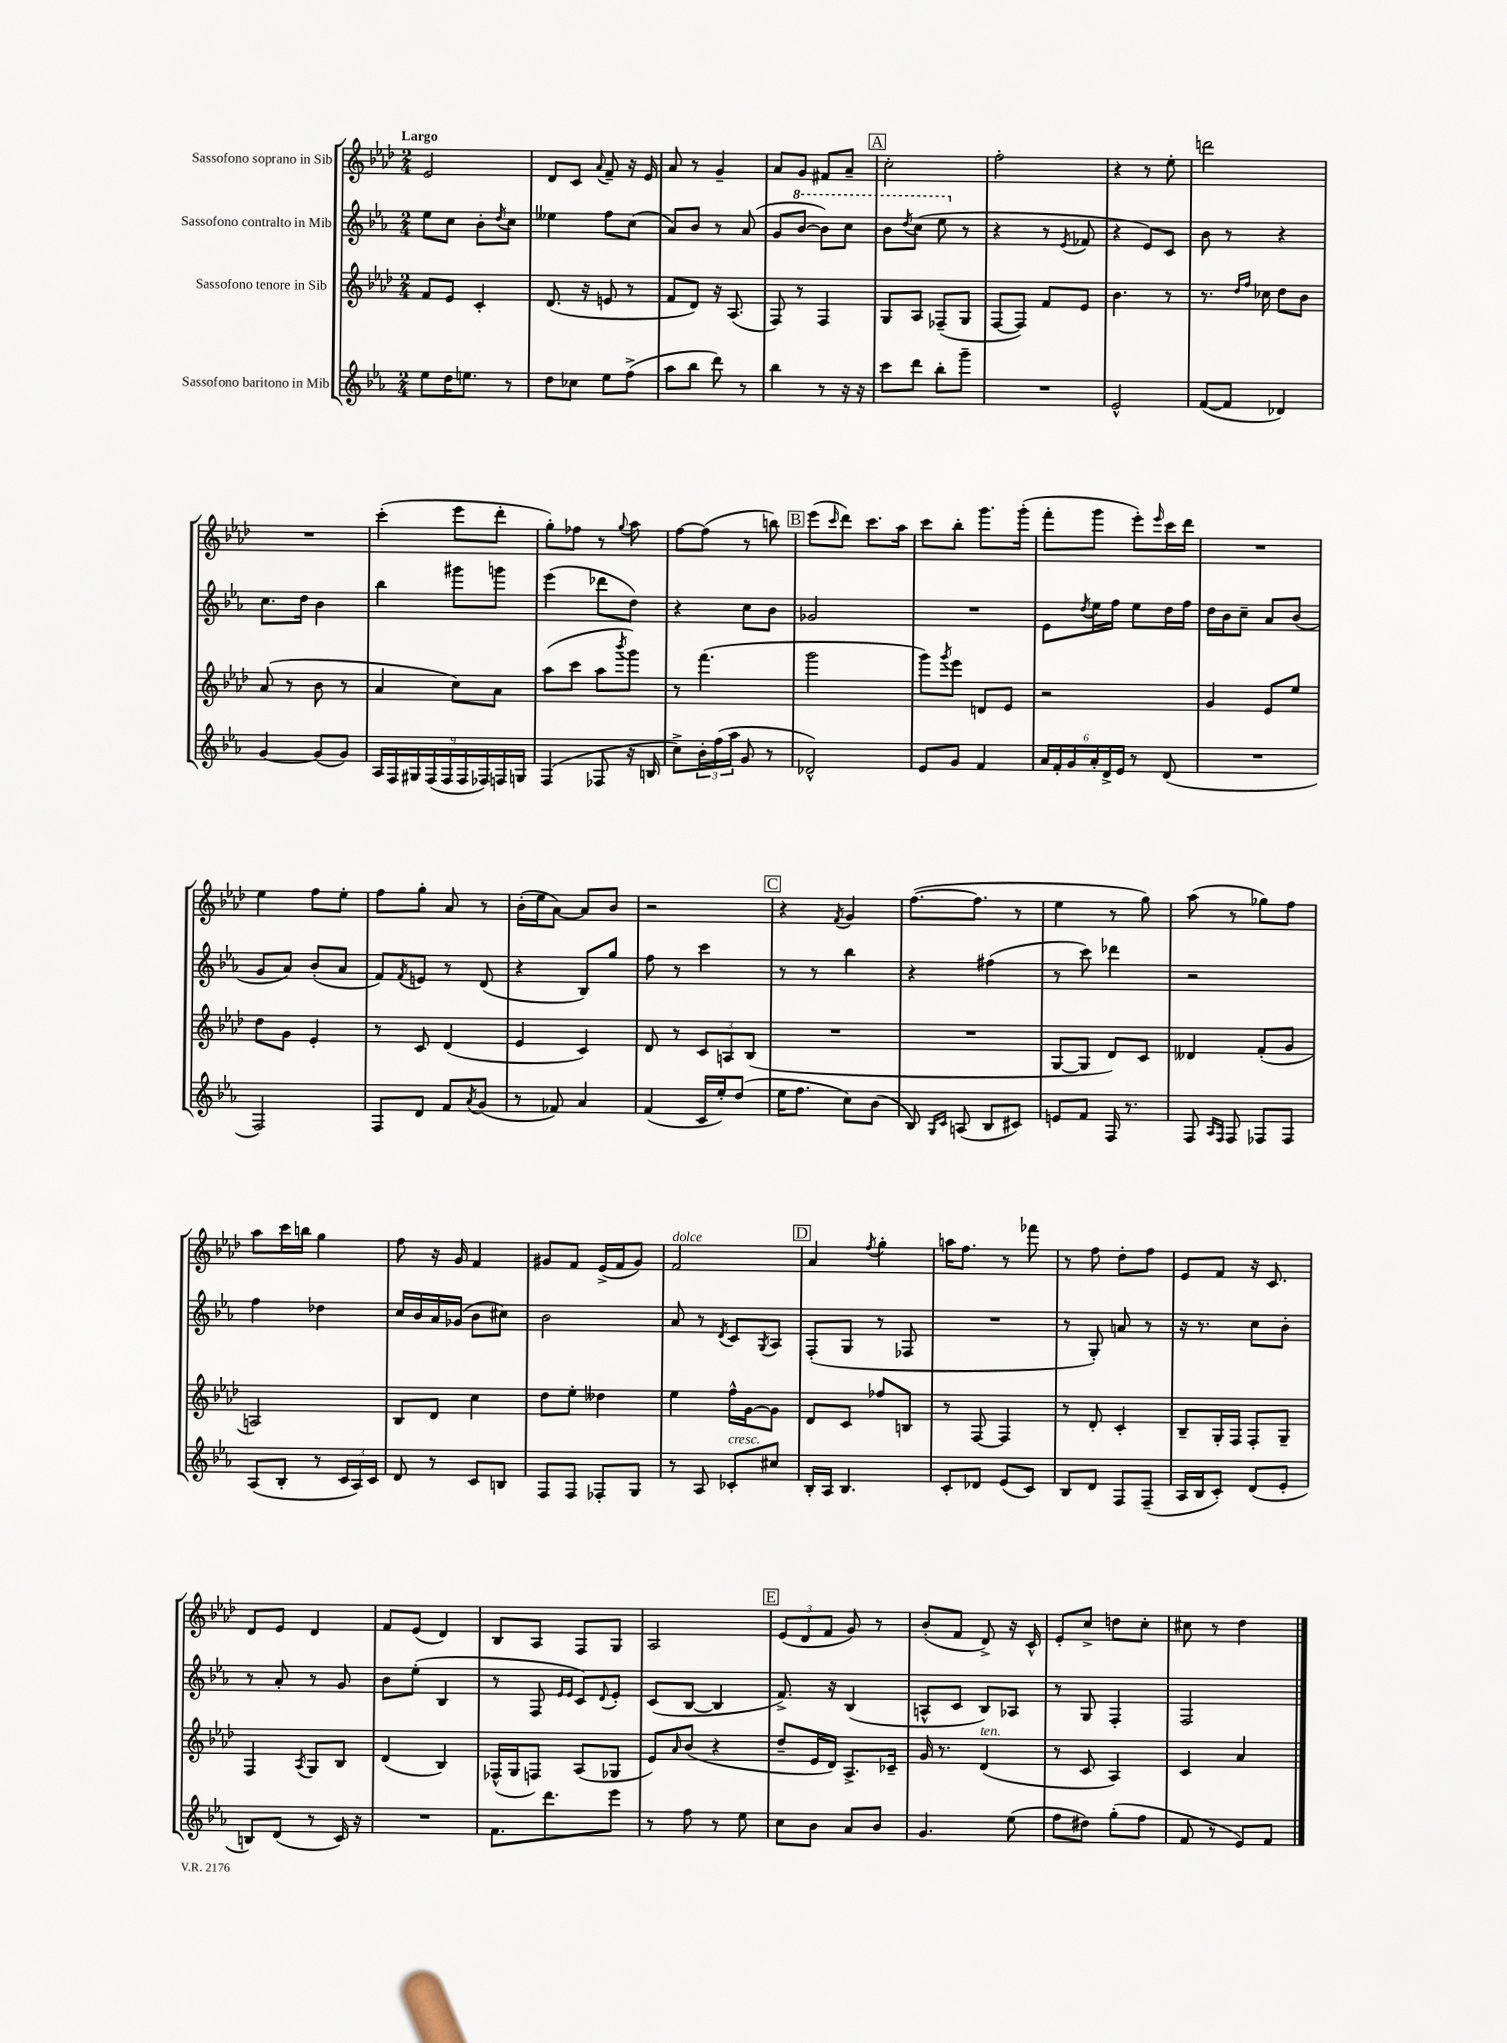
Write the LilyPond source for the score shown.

<<
\new StaffGroup <<
\new Staff = "s0" \with { instrumentName = "Sassofono soprano in Sib" } {
    \clef treble \key aes \major \numericTimeSignature \time 2/4 \tempo "Largo"
    ees'2 |
    des'8 c'8 \appoggiatura { aes'8 } f'8-- r16 ees'16 |
    aes'8 r8 g'4-- |
    aes'8 g'8 fis'8 aes'8-- |
    \mark \markup { \box "A" } c''2-. |
    f''2-. |
    r4 r8 ees''8-. |
    d'''2 |
    R2 |
    c'''4-.( ees'''8 des'''8-. |
    g''8-.) fes''8 r8 \appoggiatura { g''8 } aes''8 |
    f''8~ f''8( r8 b''8) |
    \mark \markup { \box "B" } ees'''8( \grace { c'''16 } des'''8) c'''8. aes''16 |
    c'''8 bes''8-. g'''8. g'''16-.( |
    f'''8-. g'''8 ees'''8-.) \grace { ees'''16 } c'''16 des'''16 |
    R2 |
    ees''4 f''8 ees''8-. |
    f''8 g''8-. aes'8 r8 |
    bes'16-.( ees''16 aes'8~) aes'8 bes'8 |
    r2 |
    \mark \markup { \box "C" } r4 \acciaccatura { f'8 } g'4 |
    f''8.~( f''8. r8 |
    ees''4 r8 g''8) |
    aes''8( r8 ges''8) f''8 |
    aes''8 c'''16 b''16 g''4 |
    f''8 r16 g'16 f'4 |
    gis'8 f'8 ees'16->( f'16 gis'8) |
    f'2^\markup { \italic "dolce" } |
    \mark \markup { \box "D" } aes'4 \acciaccatura { f''8 } g''4-. |
    a''16 f''8. r8 fes'''8 |
    r8 f''8 des''8-. f''8 |
    ees'8 f'8 r16 c'8. |
    des'8 ees'8 des'4 |
    f'8 ees'8( des'4) |
    bes8 aes8 f8 g8 |
    aes2 |
    \mark \markup { \box "E" } \tuplet 3/2 { ees'8( des'8 f'8 } g'8) r8 |
    bes'8-.( f'8 des'8->) r16 c'16-^ |
    ees'8-. c''8-> d''8 c''8-. |
    cis''8 r8 des''4 \bar "|." |
}
\new Staff = "s1" \with { instrumentName = "Sassofono contralto in Mib" } {
    \clef treble \key ees \major \numericTimeSignature \time 2/4
    ees''8 c''8 bes'8-. \acciaccatura { d''8 } c''8 |
    eeses''4 f''8 c''8( |
    aes'8) bes'8 r8 aes'8( |
    g'8 \ottava #1 bes''8~ bes''8) c'''8 |
    \mark \markup { \box "A" } bes''8 \acciaccatura { d'''8 } c'''8( ees'''8 \ottava #0 r8 |
    r4 r8 \acciaccatura { ees'8 } fes'8 |
    r4 ees'8) c'8 |
    bes'8 r8 r4 |
    c''8. d''16 bes'4 |
    bes''4 gis'''8 g'''8 |
    ees'''4( des'''8 d''8) |
    r4 c''8 bes'8 |
    \mark \markup { \box "B" } ges'2 |
    R2 |
    ees'8 \acciaccatura { d''8 } ees''16 f''16 ees''8 d''16 f''16 |
    d''16 bes'16 c''8-- aes'8 bes'8( |
    g'8 aes'8) bes'8-.( aes'8 |
    f'8) \acciaccatura { f'8 } e'8 r8 d'8( |
    r4 bes8) g''8 |
    f''8 r8 c'''4 |
    \mark \markup { \box "C" } r8 r8 bes''4 |
    r4 fis''4( |
    r8 c'''8) des'''4 |
    r2 |
    f''4 des''4 |
    c''16 bes'16 aes'16 ges'16( bes'8 cis''8) |
    bes'2 |
    aes'8 r8 \acciaccatura { d'8 } c'8 \acciaccatura { g8 } aes8 |
    \mark \markup { \box "D" } f8-.( g8 r8 fes8 |
    R2 |
    r8 g8-.) a'8 r8 |
    r16 r8. c''8 bes'8-. |
    r8 aes'8-. r8 g'8 |
    bes'8 ees''8-.( bes4 |
    r8 f8 \grace { ees'16 ees'16 } c'8) \appoggiatura { d'8 } ees'8-. |
    c'8( bes8~ bes4 |
    \mark \markup { \box "E" } f'8.->) r16 bes4( |
    a8-^ c'8 bes8) aes8 |
    r8 g8 f4-. |
    f2 \bar "|." |
}
\new Staff = "s2" \with { instrumentName = "Sassofono tenore in Sib" } {
    \clef treble \key aes \major \numericTimeSignature \time 2/4
    f'8 ees'8 c'4-. |
    des'8.( r16 e'8 r8 |
    f'8 des'8) r16 aes8.( |
    f8) r8 f4 |
    \mark \markup { \box "A" } g8 aes8 fes8--( g8 |
    f8~ f8) f'8 ees'8 |
    bes'4. r8 |
    r8. \grace { des''16 f''16 } ces''16 des''8 bes'8 |
    aes'8( r8 bes'8 r8 |
    aes'4 c''8) aes'8 |
    aes''8( c'''8 aes''8 \acciaccatura { bes'''8 } g'''8) |
    r8 f'''4.( |
    \mark \markup { \box "B" } g'''2 |
    g'''8) \acciaccatura { g'''8 } ees'''8 d'8 ees'8 |
    r2 |
    g'4 ees'8 ees''8 |
    des''8 g'8 ees'4-. |
    r8 c'8 des'4( |
    ees'4 c'4) |
    des'8 r8 \tuplet 3/2 { c'8 a8 bes8( } |
    \mark \markup { \box "C" } R2 |
    R2 |
    g8~ g8 des'8) c'8 |
    deses'4 f'8-.( g'8 |
    a2) |
    bes8 des'8 c''4 |
    des''8 ees''8-. deses''4 |
    ees''4 f''16-^ g'16~ g'8 |
    \mark \markup { \box "D" } des'8 c'8 fes''8 b8 |
    r8 f8~ f4 |
    r8 des'8-. c'4-. |
    bes8-- g16-. f16 f8-. g8-- |
    f4 \acciaccatura { aes8 } g8 bes8 |
    des'4( bes4) |
    fes16-^( g16 f8) aes8( ges8 |
    ees'8) \grace { aes'16 } bes'8( r4 |
    \mark \markup { \box "E" } des''8-- ees'16 des'16) aes8.-> ces'16-- |
    g'16 r8. des'4^\markup { \italic "ten." }( |
    r8 c'8 aes4) |
    c'4 aes'4 \bar "|." |
}
\new Staff = "s3" \with { instrumentName = "Sassofono baritono in Mib" } {
    \clef treble \key ees \major \numericTimeSignature \time 2/4
    ees''8 d''16 e''8. r8 |
    d''8 ces''8 ees''8 f''8->( |
    aes''8 bes''8 d'''8) r8 |
    bes''4 r8 r16 r16 |
    \mark \markup { \box "A" } c'''8 d'''8 bes''8-. g'''8-- |
    R2 |
    ees'2-^ |
    f'8~( f'8 des'4) |
    g'4~ g'8( g'8) |
    \tuplet 9/8 { aes16 f16 gis16 f16( f16 f16 fes16) f16 g16 } |
    f4( fes8 r16 b16 |
    c''8->) \tuplet 3/2 { bes'16-. f''16( aes''16 } g'8 r8 |
    \mark \markup { \box "B" } des'2-^) |
    ees'8 g'8 f'4 |
    \tuplet 6/4 { aes'16 f'16-. g'16 aes'16-. d'16-> ees'16 } r8 d'8( |
    R2 |
    f2) |
    f8 d'8 f'8 \acciaccatura { aes'8 } g'8( |
    r8 fes'8) aes'4 |
    f'4( c'16 ees''16-.) d''8( |
    \mark \markup { \box "C" } ees''16 f''8. c''8) bes'8( |
    bes8) \grace { g16 c'16 } a8( bes8 cis'8) |
    e'8 f'8 f16 r8. |
    f8 \grace { aes16 f16 } f8 fes8 fes8 |
    aes8( bes8-. r8 \tuplet 3/2 { c'16 aes16) c'16 } |
    d'8 r8 c'8 b8 |
    f8 f8 fes8-. g8 |
    r8 aes8 ces'8-.^\markup { \italic "cresc." } cis''8 |
    \mark \markup { \box "D" } bes16-. aes16 bes4. |
    c'8-. des'8 ees'8( c'8) |
    bes8 d'8 f8 f8--( |
    aes16 bes16 c'8-.) d'8( ees'8-. |
    b8) d'8( r8 c'16) r16 |
    R2 |
    f'8. d'''8. ees'''8 |
    r8 f''8 r8 ees''8 |
    \mark \markup { \box "E" } c''8 bes'8 aes'8 bes'8 |
    g'4. ees''8( |
    f''8 dis''8) g''8-.( f''8 |
    f'8 r8 ees'8) f'8 \bar "|." |
}
>>
>>
\layout { \context { \Score \remove "Bar_number_engraver" } }
